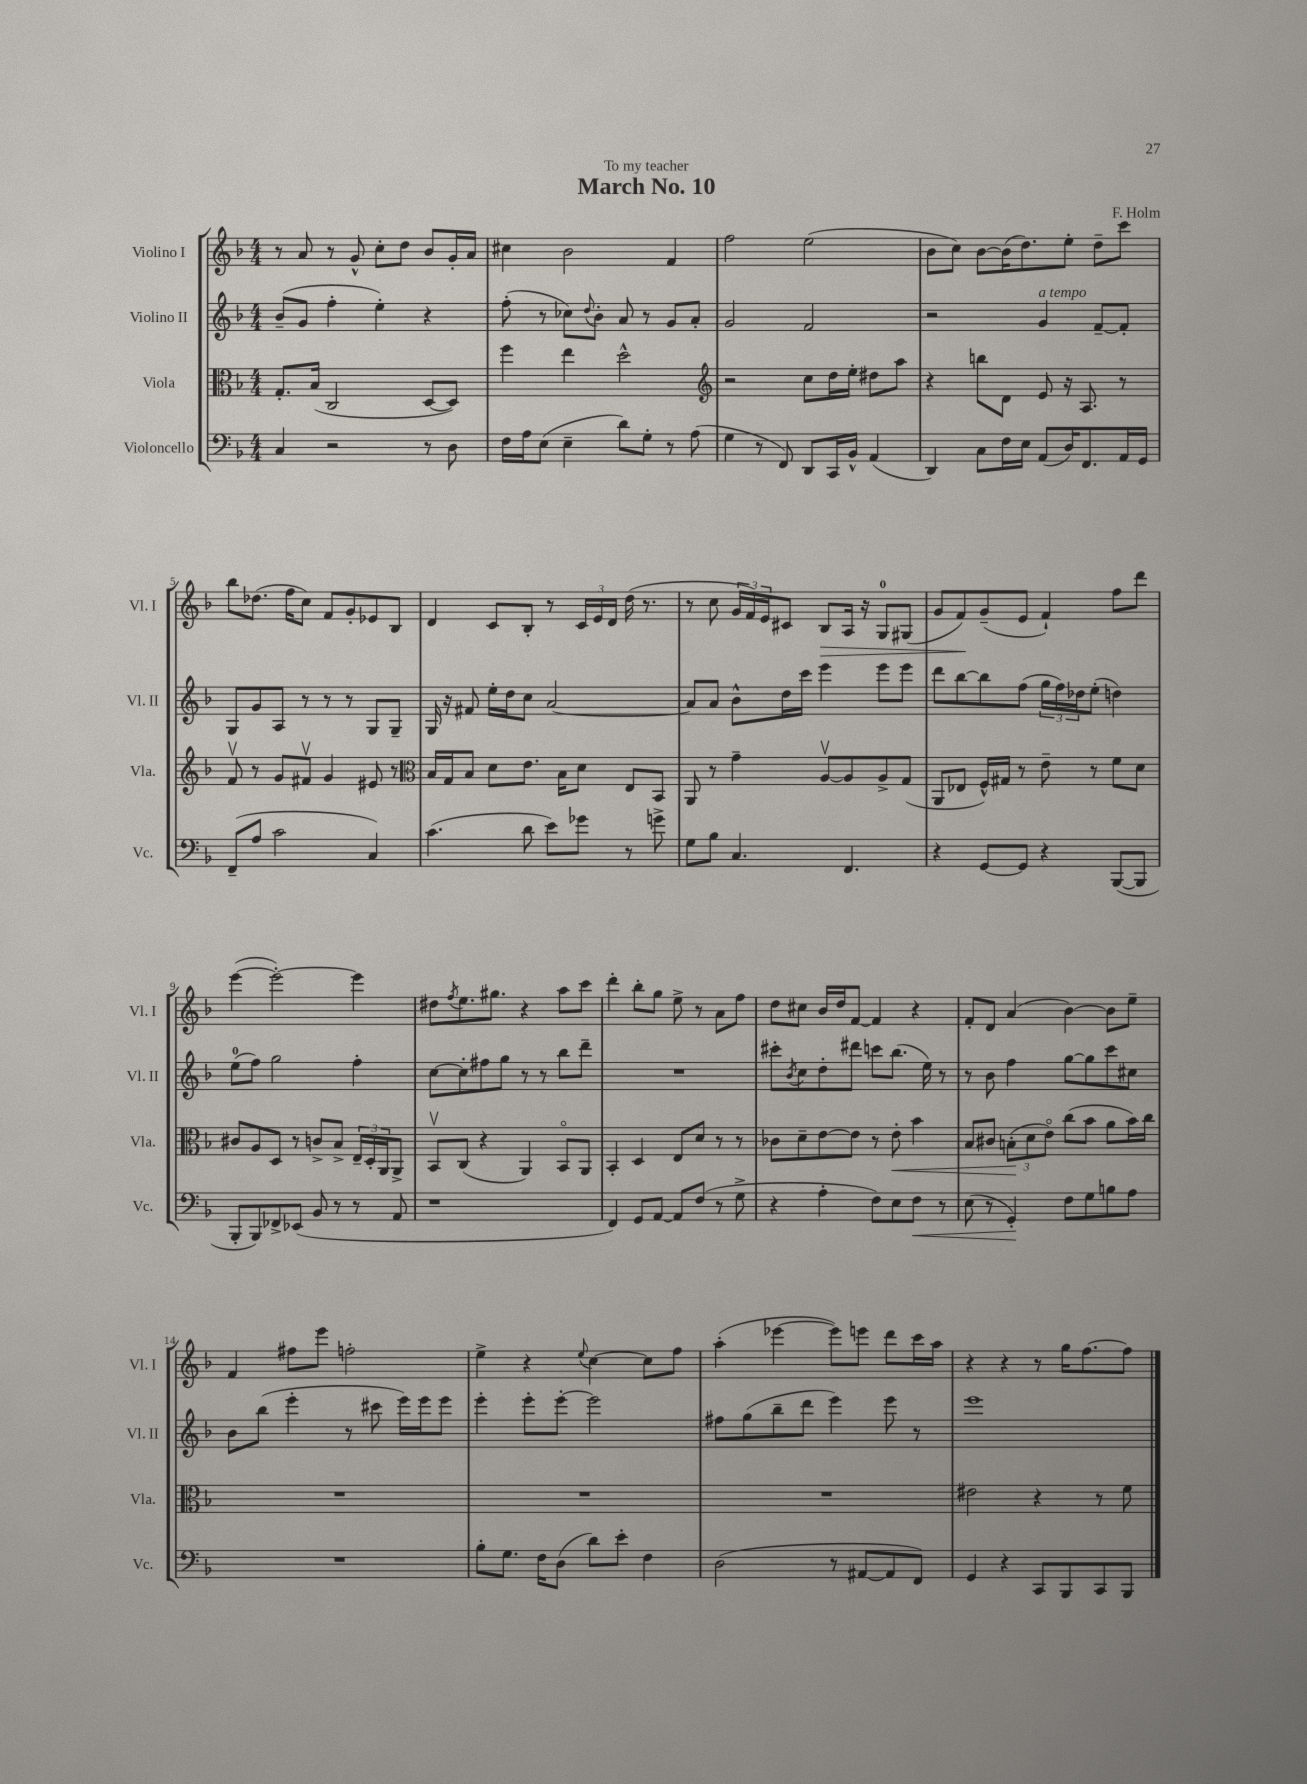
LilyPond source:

\header { title = "March No. 10" composer = "F. Holm" dedication = "To my teacher" }
<<
\new StaffGroup <<
\new Staff = "s0" \with { instrumentName = "Violino I" shortInstrumentName = "Vl. I" } {
    \clef treble \key f \major \numericTimeSignature \time 4/4
    r8 a'8 r8 g'8-^ c''8-. d''8 bes'8 g'16-. a'16 |
    cis''4 bes'2 f'4 |
    f''2 e''2( |
    bes'8 c''8) bes'8~ bes'16( d''8.) e''8-. d''8-- c'''8 |
    bes''8 des''8.( f''16 c''8) f'8 g'8-. ees'8 bes8 |
    d'4 c'8 bes8-. r8 \tuplet 3/2 { c'16 e'16 d'16 } d''16( r8. |
    r8 c''8 \tuplet 3/2 { g'16 f'16) e'16 } cis'8 bes8\> a16 r16 g8-0 gis8( |
    g'8 f'8\!) g'8--( e'8 f'4-!) f''8 d'''8 |
    e'''4~( e'''2~-.) e'''4 |
    dis''8 \acciaccatura { f''8 } e''8. gis''8. r4 a''8 c'''8 |
    d'''4-. bes''8-. g''8 e''8-> r8 a'8 f''8 |
    d''8 cis''8 bes'16 d''16 f'8~ f'4 r4 |
    f'8-. d'8 a'4( bes'4~) bes'8 e''8-- |
    f'4 fis''8 e'''8 f''2-. |
    e''4-> r4 \appoggiatura { e''8 } c''4~ c''8 f''8 |
    a''4-.( ees'''4~ ees'''8) e'''8 d'''8 c'''16 a''16 |
    r4 r4 r8 g''16 f''8.~ f''8 \bar "|." |
}
\new Staff = "s1" \with { instrumentName = "Violino II" shortInstrumentName = "Vl. II" } {
    \clef treble \key f \major \numericTimeSignature \time 4/4
    bes'8--( g'8 f''4-. e''4-.) r4 |
    f''8-.( r8 ces''8) \appoggiatura { d''8 } bes'8-. a'8 r8 g'8 a'8-. |
    g'2 f'2 |
    r2 g'4^\markup { \italic "a tempo" } f'8~-- f'8-. |
    g8 g'8 a8 r8 r8 r8 g8 g8-- |
    g16 r16 fis'8 e''16-. d''16 c''8 a'2~ |
    a'8 a'8 bes'8-^ d''16 c'''16 e'''4 e'''8 e'''8 |
    d'''8 bes''8~ bes''8 f''8( \tuplet 3/2 { g''16 f''16) des''16 } e''8-.( d''4) |
    e''8-0( f''8) g''2 f''4-. |
    c''8~ c''8-. fis''8 g''8 r8 r8 bes''8 d'''8-- |
    R1 |
    cis'''8-. \acciaccatura { bes'8 } c''8 d''8-. dis'''8 c'''8 bes''8.( e''16) r8 |
    r8 bes'8 f''4 g''8~ g''8 c'''8 cis''8 |
    bes'8 bes''8( e'''4-. r8 cis'''8 e'''16) e'''16 e'''8 |
    e'''4-. e'''8-. e'''8~-. e'''2 |
    fis''8 g''8( bes''8-- d'''8 e'''4) e'''8 r8 |
    e'''1 \bar "|." |
}
\new Staff = "s2" \with { instrumentName = "Viola" shortInstrumentName = "Vla." } {
    \clef alto \key f \major \numericTimeSignature \time 4/4
    g8.-. bes16( c2 d8~ d8) |
    f''4 e''4 d''2-^ |
    \clef treble r2 c''8 d''16 e''16-. dis''8 a''8 |
    r4 b''8 d'8 e'8 r16 a8. r8 |
    f'8\upbow r8 g'8 fis'8\upbow g'4 eis'8 r8 |
    \clef alto bes16 g16 bes8 d'8 e'8. bes16 d'8 e8 bes,8 |
    a,8 r8 g'4-- a8~\upbow a8 a8-> g8( |
    a,8 ees8 f16-^) gis16 r8 e'8-- r8 f'8 d'8 |
    cis'8 a8 d8 r8 c'8-> bes8-> \tuplet 3/2 { e16-- d16-. a,16 } a,8-> |
    bes,8\upbow c8( r4 a,4) bes,8\flageolet a,8 |
    bes,4-. d4 e8 d'8 r8 r8 |
    ces'8 d'8-- e'8~ e'8 r8 e'8-.\< bes'4 |
    bes8 cis'8 \tuplet 3/2 { b8-.\!( d'8 e'8\flageolet) } c''8( bes'8 a'8 bes'16) c''16 |
    R1 |
    R1 |
    R1 |
    eis'2 r4 r8 f'8 \bar "|." |
}
\new Staff = "s3" \with { instrumentName = "Violoncello" shortInstrumentName = "Vc." } {
    \clef bass \key f \major \numericTimeSignature \time 4/4
    c4 r2 r8 d8 |
    f16 a16 e8( e4-- d'8) g8-. r8 a8( |
    g4 r8 f,8) d,8 c,16 bes,16-^ a,4( |
    d,4) c8 f16 e16 a,8( d16) f,8. a,16 g,16 |
    f,8--( a8 c'2 c4) |
    c'4.( d'8 e'8) ges'8 r8 g'8-> |
    g8 bes8 c4. f,4. |
    r4 g,8~ g,8 r4 bes,,8~( bes,,8 |
    bes,,8-. bes,,8) fes,8-> ees,8( bes,8 r8 r8 a,8 |
    r1 |
    f,4) g,8 a,8~ a,8 f8( r8 g8-> |
    r4 a4-. f8) e8 f8\< r8 |
    e8( r8 g,4-.\!) f8 g8 b8 a8 |
    R1 |
    bes8-. g8. f16 d8( d'8) e'8-. f4 |
    d2( r8 ais,8~ ais,8 f,8) |
    g,4 r4 c,8 bes,,8 c,8 bes,,8 \bar "|." |
}
>>
>>
